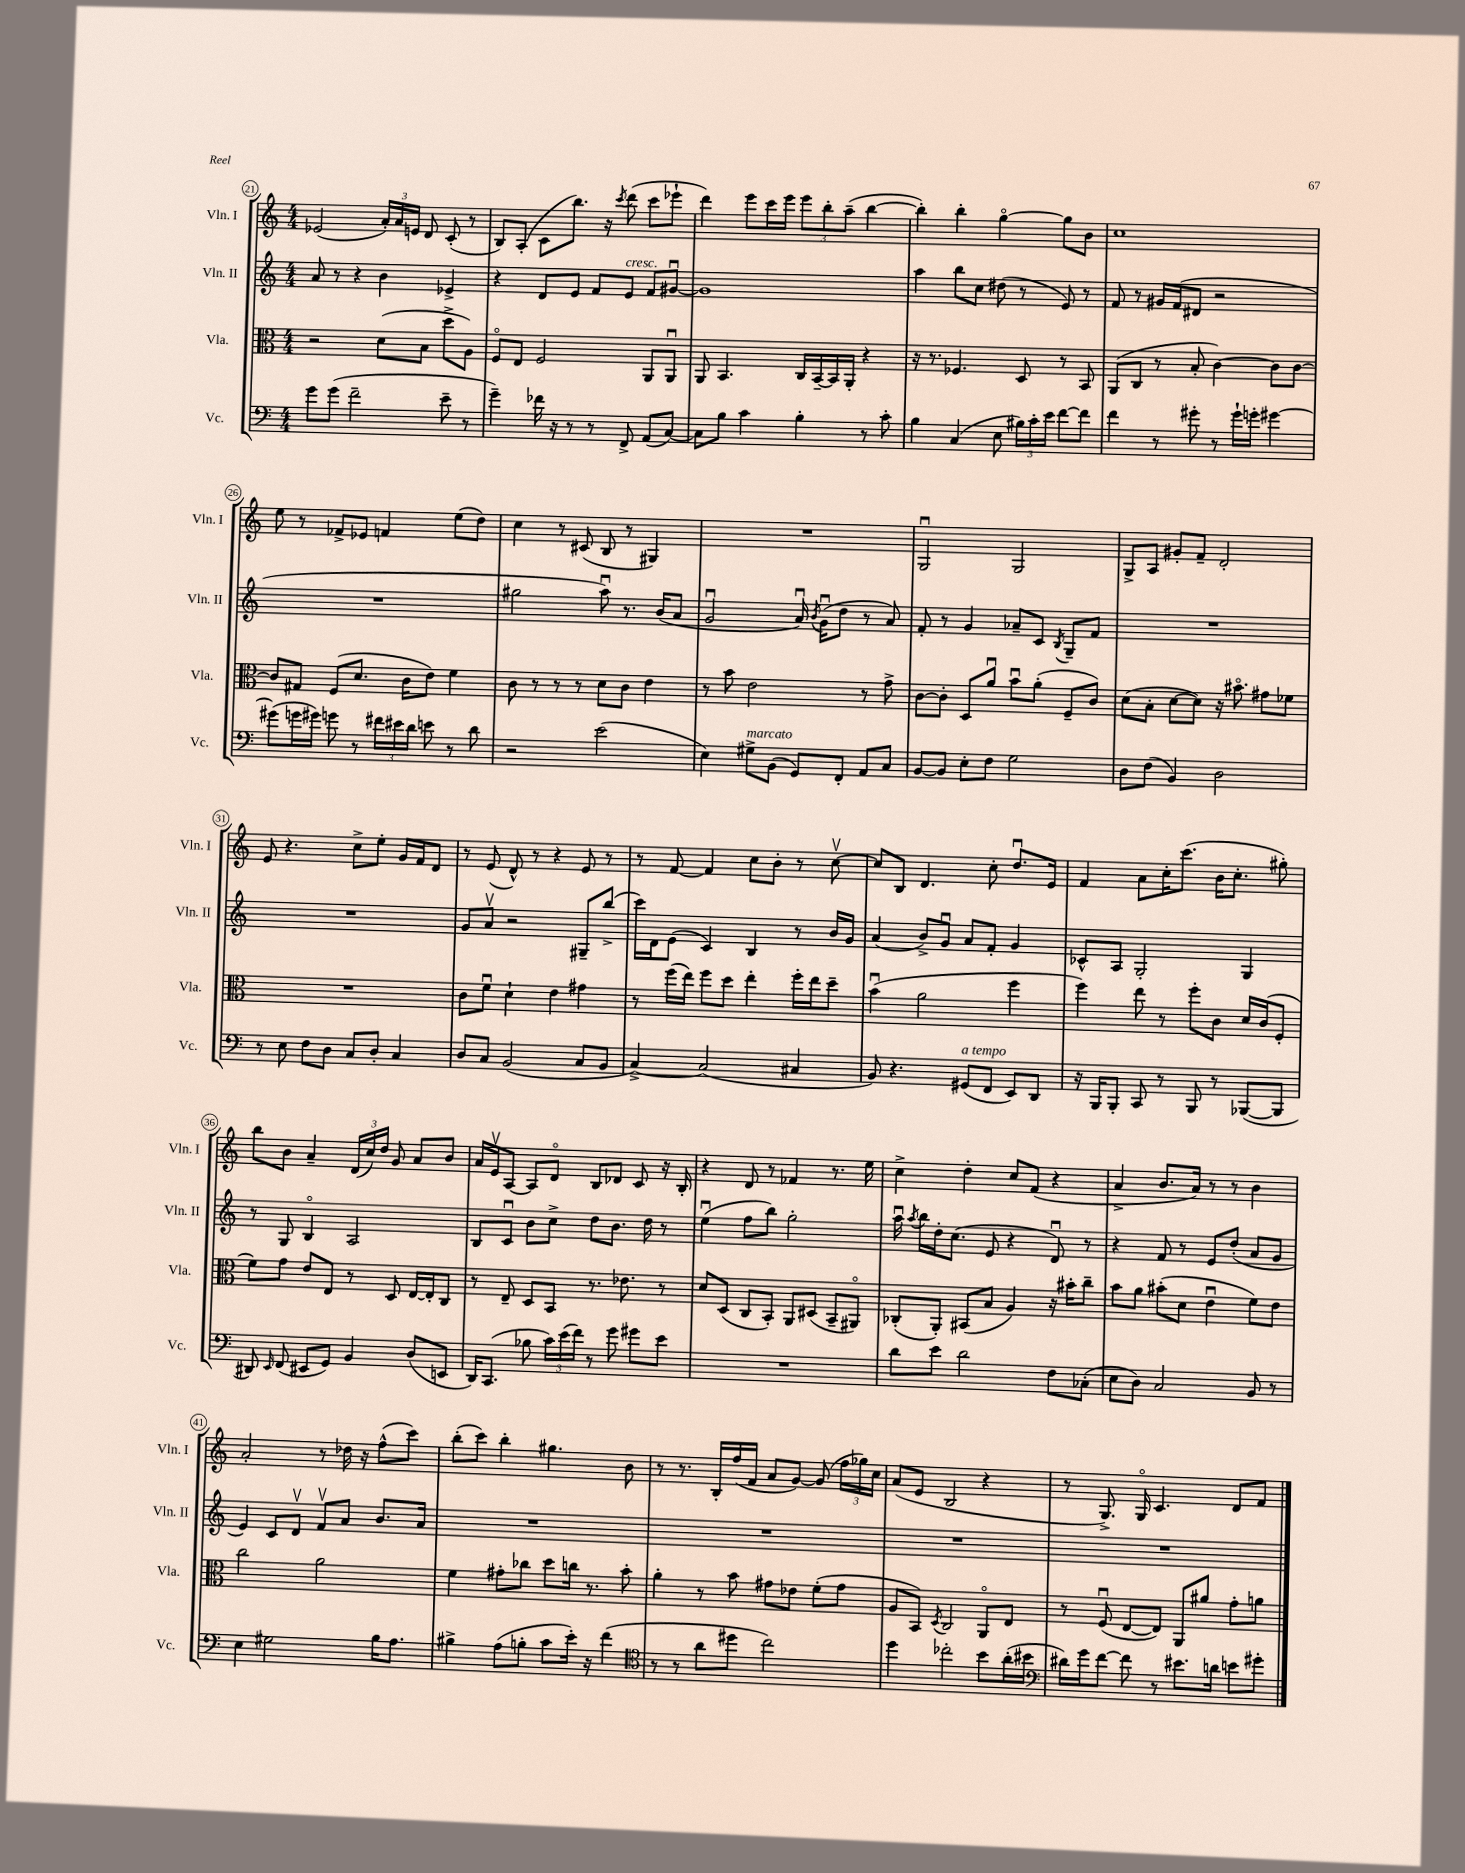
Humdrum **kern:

**kern	**kern	**kern	**kern
*part4	*part3	*part2	*part1
*staff4	*staff3	*staff2	*staff1
*I"Vc.	*I"Vla.	*I"Vln. II	*I"Vln. I
*I'Vc.	*I'Vla.	*I'Vln. II	*I'Vln. I
*clefF4	*clefC3	*clefG2	*clefG2
*k[]	*k[]	*k[]	*k[]
*M4/4	*M4/4	*M4/4	*M4/4
=21	=21	=21	=21
8g\L	2r	8a/	(2e-X/
(8g\J	.	8r	.
2f~\	.	4r	.
.	(8d\L	4b\	24a'/LL)
.	.	.	24a/
.	.	.	24en/JJ
.	8B\J	.	8d/
8e~\	8dd^\L	4e-X^/	(8c'/
8r	8A\J)	.	8r
=22	=22	=22	=22
4g~\)	8F/L	4r	8B/L)
.	8E/J	.	(8A'/J
16f-X\	2F/	8d/L	8c\L
16r	.	.	.
8r	.	8e/J	8.bb\J)
8r	.	8f/L	.
.	.	.	16r
.	.	.	8qccc/
!	!	!LO:TX:a:i:t=cresc.	!
8FF^/	.	8e/J	(8ddd\
(8AA/L	8AA/L	8f/L	8ccc\L
[8C/J)	8AAu/J	[8g#Xu/J	8eee-X`\J
=23	=23	=23	=23
8C\L]	8AA/	1g#]	4ddd\)
8B\J	4.BB/	.	.
4c\	.	.	8eee\L
.	.	.	16ccc\L
.	.	.	16eee\JJ
4B'\	16C/LL	.	12eee\L
.	[16BB~/	.	.
.	.	.	12bb'\
.	16BB/]	.	.
.	.	.	(12aa~\J
.	16AA'/JJ	.	.
8r	4r	.	[4bb\
8c'\	.	.	.
=24	=24	=24	=24
4B\	16r	4aa\	4bb'\])
.	8.r	.	.
(4C/	4.F-X/	8bb\L	4bb'\
.	.	8cc\J	.
8E\	.	(8dd#X\	[4gg\
24B#X\LL)	8D/	8r	.
24c'\	.	.	.
24e\JJ	.	.	.
[8f\L	8r	8e/)	8gg\L]
8f\J]	8BB/	8r	8b\J
=25	=25	=25	=25
4f\	(8AA/L	8f/	1cc
.	8C/J	8r	.
8r	8r	16g#X/LL	.
.	.	(16f/J	.
8g#X'\	8B'/	8d#X/J	.
8r	[4c\)	2r	.
16g#`\LL	.	.	.
16gn'\JJ	.	.	.
[4g#X\	8c\L]	.	.
.	[8c\J	.	.
!!LO:LB:g=z
=26	=26	=26	=26
(8g#X\L]	8c/L]	1r	8ee\
16gn\L	8G#X/J	.	8r
16g#X\JJ)	.	.	.
8gn\	(8F/L	.	8f-X^/L
8r	8.d/J	.	8e-X/J
24f#X\LL	.	.	4fn/
24e#X\	.	.	.
.	16c\KL	.	.
24d\JJ	.	.	.
8en\	8e\J)	.	.
8r	4f\	.	(8ee\L
8d\	.	.	8dd\J)
=27	=27	=27	=27
2r	8c\	2gg#X\	4cc\
.	8r	.	.
.	8r	.	8r
.	8r	.	(8c#X/
(2e\	8d\L	8aau\)	8B/
.	8c\J	8.r	8r
.	4e\	.	4G#X/)
.	.	(16b/KL	.
.	.	8a/J	.
=28	=28	=28	=28
4E\)	8r	2gu/	1r
.	8b\	.	.
!LO:TX:a:i:t=marcato	!	!	!
8G#X^\L	2e\	.	.
(8BB\J	.	.	.
8GG/L)	.	16au/)	.
.	.	8qb/	.
.	.	(16gu\KL	.
8FF'/J	.	8dd\J	.
8AA/L	8r	8r	.
8C/J	8g^\	8a/)	.
=29	=29	=29	=29
[8BB/L	[8c\L	8f'/	2Gu/
8BB/J]	8c'\J]	8r	.
8E'\L	8D/L	4g/	.
8F\J	8au/J	.	.
2G\	8bu\L	8a-X~/L	2G/
.	(8a'\J	8c/J	.
.	.	8qB/	.
.	8F~/L	8G~/L	.
.	8c/J)	8f/J	.
=30	=30	=30	=30
8D\L	(8d\L	1r	8G^/L
(8F\J	8B'\J	.	8A/J
4BB/)	[8d\L	.	8g#X'/L
.	8d\J])	.	8f~/J
2D\	16r	.	2d'/
.	8.b#X\	.	.
.	8g#X\L	.	.
.	8f-X\J	.	.
!!LO:LB:g=z
=31	=31	=31	=31
8r	1r	1r	8e/
8E\	.	.	4.r
8F\L	.	.	.
8D\J	.	.	.
8C/L	.	.	8cc^\L
8D'/J	.	.	8ee'\J
4C/	.	.	16g/LL
.	.	.	16f/J
.	.	.	8d/J
=32	=32	=32	=32
8D/L	8c\L	8g/L	8r
8C/J	8fu\J	8av/J	(8e/
(2BB/	4d`\	2r	8d^^/)
.	.	.	8r
.	4e\	.	4r
8C/L	4g#X\	8G#X~/L	8e/
8BB/J	.	(8bb^/J	8r
=33	=33	=33	=33
[4C^/)	8r	16ccc\LL)	8r
.	.	16d\J	.
.	(16ff\LL	(8e\J	[8f/
.	16ee\JJ)	.	.
(2C/]	8ff\L	4c/)	4f/]
.	8dd\J	.	.
.	4ee'\	4B/	8cc\L
.	.	.	8b'\J
4C#X/	16ff'\LL	8r	8r
.	16ee\J	.	.
.	8dd~\J	16b/LL	[8ccv\
.	.	16g/JJ	.
=34	=34	=34	=34
8BB/)	(4bu\	(4a/	8cc/L]
4.r	.	.	8B/J
.	2a\	8b^/L)	4.d/
.	.	8gu/J	.
!LO:TX:a:i:t=a tempo	!	!	!
(8GG#X/L	.	8a/L	.
8FF/J	.	8f'/J	8cc'\
8EE/L)	4ff\	4g/	8.ddu/L
8DD/J	.	.	.
.	.	.	16e/Jk
=35	=35	=35	=35
16r	4ff\)	8c-X^^/L	4f/
16BBB/KL	.	.	.
8BBB'/J	.	8A/J	.
8CC/	8ee\	2G'/	8a\L
8r	8r	.	16cc'\K
.	.	.	(8.ccc\J
8BBB/	8ff'\L	.	.
8r	8c\J	.	16b\KL
.	.	.	8.cc'\J
([8BBB-X/L	16d/LL	4G/	.
.	(16c/J	.	.
8BBB-/J]	8F'/J	.	8gg#X'\)
!!LO:LB:g=z
=36	=36	=36	=36
8DD#X/)	8f\L)	8r	8bb\L
16qqEE/	.	.	.
(8FF/	8g\J	8G/	8b\J
8EE#X/L	8e/L	4B/	4a~/
8GG/J)	8E/J	.	.
4BB/	8r	2A/	(24d/LL
.	.	.	24cc/)
.	.	.	24dd/JJ
.	8D/	.	8g/
(8D/L	[16E/LL	.	8a/L
.	16E'/J]	.	.
8EEn/J	8C/J	.	8b/J
=37	=37	=37	=37
16DD/KL)	8r	8B/L	16a/LL
(8.CC/J	.	.	16ev/J
.	8E~/	8cu/J	[8A/J
8B-X\	8D/L	8b\L	8A/L]
24c\LL)	8BB/J	8cc^\J	8d/J
(24e\	.	.	.
24f\JJ)	.	.	.
8r	8.r	8dd\L	8B/L
8g\	.	8.b\J	8d-X/J
.	8.e-X\	.	.
8g#X\L	.	.	8c/
.	.	16dd\	.
8e\J	8r	8r	16r
.	.	.	16B'/
=38	=38	=38	=38
1r	8d/L	(4eeu\	4r
.	(8D/J	.	.
.	8C/L	8ff\L	8d/
.	8BB'/J)	8bb\J)	8r
.	8AA/L	2gg'\	4f-X/
.	(8D#X/J	.	.
.	8BB~/L	.	8.r
.	8AA#X/J)	.	.
.	.	.	16ee\
=39	=39	=39	=39
8d\L	(8C-X'/L	16aau\	4cc^\
.	.	8qaa/	.
.	.	16bb\LL	.
8e\J	8AA'/J)	16dd'\J	.
.	.	(8.cc\J	.
2d\	(8BB#X/L	.	4dd'\
.	8B/J	8e/	.
.	4A/)	4r	8cc/L
.	.	.	(8f/J
8F\L	16r	8du/)	4r
.	16b#X'\KL	.	.
(8C-X'\J	8cc~\J	8r	.
=40	=40	=40	=40
8E\L	8b\L	4r	4a^/
8D\J)	8a\J	.	.
2C/	(8b#X'\L	8f/	8.b/L
.	8d\J	8r	.
.	.	.	16a/Jk)
.	4eu\	8e/L	8r
.	.	(8dd'/J	8r
8BB/	8f\L)	8a/L	4b\
8r	8e\J	8g/J	.
!!LO:LB:g=z
=41	=41	=41	=41
4E\	2cc\	4e/)	2a'/
2G#X\	.	8c/L	.
.	.	8dv/J	.
.	2a\	8fv/L	8r
.	.	8a/J	16dd-X\
.	.	.	16r
16B\KL	.	8.b/L	(8ff^^\L
8.A\J	.	.	.
.	.	.	8ccc\J)
.	.	16a/Jk	.
=42	=42	=42	=42
4B#X^\	4f\	1r	(8bb'\L
.	.	.	8ccc\J)
(8A\L	8g#X'\L	.	4bb'\
8Bn'\J	8cc-X\J	.	.
8c\L	8dd\L	.	4.gg#X\
16e'\Jk)	16ccn\Jk	.	.
16r	8.r	.	.
(4f\	.	.	.
.	8b'\	.	8b\
=43	=43	=43	=43
*clefC4	*	*	*
8r	4a'\	1r	8r
8r	.	.	8.r
8a\L	8r	.	.
.	.	.	16B'/LL
8dd#X\J	8b\	.	(16ff/
.	.	.	16f/JJ
2cc\)	8g#X\L	.	8a/L
.	8e-X\J	.	[8g/J)
.	(8f'\L	.	(8g/]
.	8g#\J	.	24ff\LL
.	.	.	24gg-X\)
.	.	.	24cc\JJ
=44	=44	=44	=44
4dd\	8A/L	1r	(8a/L
.	8BB/J)	.	8e/J
.	8qD/	.	.
2cc-X'\	2C/	.	2B/
8b\L	8AA/L	.	4r
(16a'\L	8E/J	.	.
16b#X\JJ	.	.	.
=45	=45	=45	=45
*clefF4	*	*	*
16d#X\LL)	8r	1r	8r
16g\J	.	.	.
[8f\J	(8Fu/	.	8.G^/)
8f\]	[8E/L	.	.
.	.	.	16G/
8r	8E/J])	.	4.c/
8.e#X\L	8AA/L	.	.
.	8a#X/J	.	.
16dn\Jk	.	.	.
8en\L	8g'\L	.	8d/L
8g#X'\J	8an\J	.	8f/J
==	==	==	==
*-	*-	*-	*-
